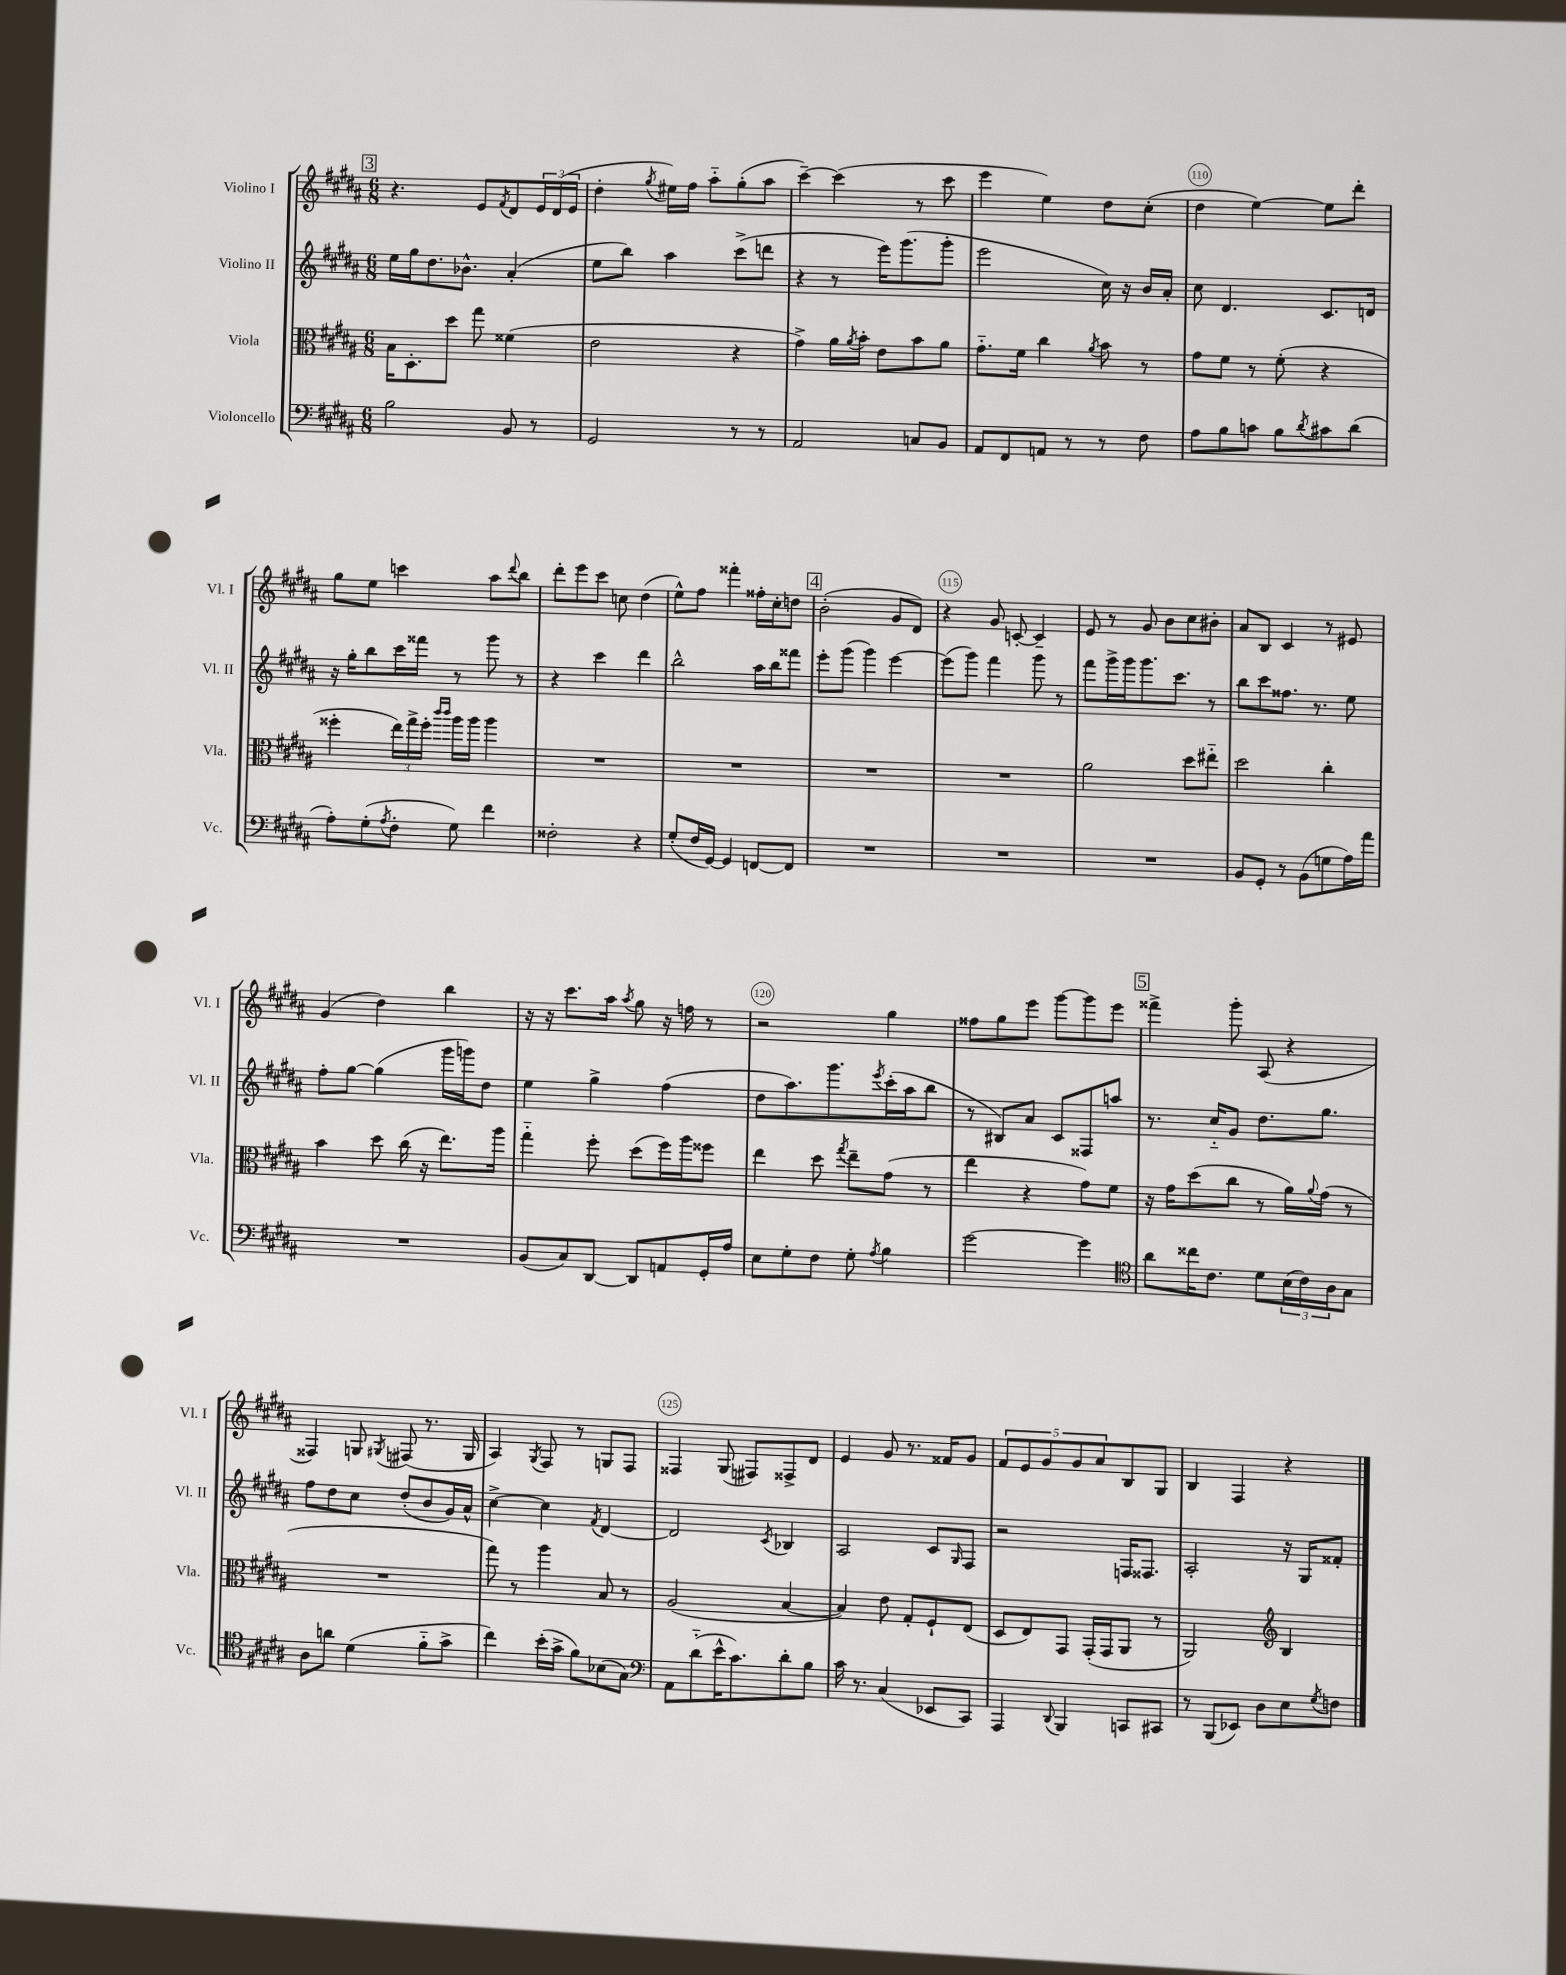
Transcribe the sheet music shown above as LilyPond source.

<<
\new StaffGroup <<
\new Staff = "s0" \with { instrumentName = "Violino I" shortInstrumentName = "Vl. I" } {
    \clef treble \key b \major \numericTimeSignature \time 6/8
    \mark \markup { \box "3" } r4. e'8 \acciaccatura { fis'8 } dis'8 \tuplet 3/2 { e'16 dis'16( e'16 } |
    dis''4-. \acciaccatura { gis''8 } eis''16) fis''16 ais''8-_ gis''8-.( ais''8 |
    cis'''4~--) cis'''4( r8 cis'''8 |
    e'''4 e''4) dis''8 cis''8-.( |
    dis''4 e''4~) e''8 dis'''8-. |
    gis''8 e''8 c'''4 ais''8 \appoggiatura { dis'''8 } b''8 |
    dis'''8-. e'''8 cis'''8 c''8 dis''4( |
    e''8-^) fis''8 fisis'''4-. fisis''16-. cis''16-. d''8 |
    \mark \markup { \box "4" } b'2-.( gis'8 dis'8) |
    r4 gis'8 c'8~-. c'4-- |
    e'8 r8 gis'8 b'8 cis''8 bis'8-. |
    ais'8 b8 cis'4 r8 eis'8 |
    gis'4( dis''4) b''4 |
    r16 r16 cis'''8. ais''16 \acciaccatura { ais''8 } gis''8 r16 f''16 r8 |
    r2 gis''4 |
    fisis''8 gis''8 e'''8 gis'''8~ gis'''8 e'''8 |
    \mark \markup { \box "5" } fisis'''4-> gis'''8-. ais8( r4 |
    fisis4) g8 \acciaccatura { gis8 } fis8( r8. gis16 |
    ais4) \acciaccatura { gis8 } fis8 r8 g8 fis8 |
    fisis4 gis8( fis8) fisis8-> dis'8 |
    e'4 gis'8 r8. fisis'16 gis'8 |
    \tuplet 5/4 { fis'8 e'8 gis'8 gis'8 ais'8 } b8 gis8 |
    b4 fis4 r4 \bar "|." |
}
\new Staff = "s1" \with { instrumentName = "Violino II" shortInstrumentName = "Vl. II" } {
    \clef treble \key b \major \numericTimeSignature \time 6/8
    \mark \markup { \box "3" } e''16 gis''16 dis''8. bes'8.-^ ais'4-.( |
    e''8 b''8) ais''4 cis'''8->( d'''8 |
    r4 r8 e'''16) gis'''8.( gis'''8-. |
    e'''2 cis''16) r16 b'16 ais'16-. |
    cis''8 dis'4. cis'8. d'16 |
    r16 gis''16-. b''8 cis'''16 fisis'''16 r8 gis'''8 r8 |
    r4 cis'''4 dis'''4 |
    b''2-^ ais''16 b''16 fisis'''8 |
    \mark \markup { \box "4" } e'''8-. gis'''8( gis'''4) e'''4~ |
    e'''8( gis'''8) fis'''4 gis'''8 r8 |
    fis'''8 gis'''16-> gis'''16 gis'''8. cis'''8. r8 |
    b''8 cis'''8 fisis''8. r8. e''8 |
    fis''8-. gis''8~ gis''4( gis'''16 g'''16) dis''8 |
    e''4 gis''4-> fis''4( |
    dis''8 ais''8.) gis'''8. \acciaccatura { e'''8 } cis'''16-.( ais''16 b''8 |
    r8 bis8) ais'8 cis'8 fisis8 a''8 |
    \mark \markup { \box "5" } r8. cis''16-_ gis'8 dis''8. gis''8. |
    fis''8 dis''8 cis''8 dis''8-.( b'8 gis'16) ais'16-^ |
    cis''4~-> cis''4 \acciaccatura { fis'8 } dis'4~ |
    dis'2 \acciaccatura { cis'8 } bes4 |
    ais2 cis'8 \grace { gis16 } fis8 |
    r2 f16 fisis8. |
    ais2-. r16 gis16 fisis'8-. \bar "|." |
}
\new Staff = "s2" \with { instrumentName = "Viola" shortInstrumentName = "Vla." } {
    \clef alto \key b \major \numericTimeSignature \time 6/8
    \mark \markup { \box "3" } b16 dis8.-. dis''8 gis''8 fisis'4( |
    e'2 r4 |
    gis'4->) ais'16 \acciaccatura { ais'8 } b'16-. e'8 b'8 ais'8 |
    gis'8.-_ fis'16 cis''4 \acciaccatura { ais'8 } b'8 r8 |
    gis'8 fis'8 r8 fis'8-.( r4 |
    fisis''4-. \tuplet 3/2 { e''16) gis''16-> fisis''16-. } \grace { cis'''16 cis'''16 } ais''16 ais''16 ais''4 |
    R2. |
    R2. |
    \mark \markup { \box "4" } R2. |
    R2. |
    ais'2 dis''8 eis''8-_ |
    dis''2 cis''4-. |
    b'4 dis''8 cis''16( r16 e''8.) ais''16 |
    gis''4-_ fis''8-. dis''8( fis''16) ais''16 fisis''8 |
    e''4 dis''8 \acciaccatura { gis''8 } e''8-- gis'8( r8 |
    e''4 r4 gis'8) fis'8 |
    \mark \markup { \box "5" } r16 gis'16 dis''8( cis''8 r8 ais'16) \appoggiatura { ais'8 } gis'16( r8 |
    R2. |
    gis''8) r8 ais''4 b8 r8 |
    ais2( b4~ |
    b4) e'8 gis8-. fis8-! e8( |
    dis8 e8) gis,8 gis,16-.( gis,16 ais,8 r8 |
    ais,2) \clef treble b4 \bar "|." |
}
\new Staff = "s3" \with { instrumentName = "Violoncello" shortInstrumentName = "Vc." } {
    \clef bass \key b \major \numericTimeSignature \time 6/8
    \mark \markup { \box "3" } b2 b,8 r8 |
    gis,2 r8 r8 |
    ais,2 c8 b,8 |
    ais,8 fis,8 a,8 r8 r8 fis8 |
    ais8 b8 c'8 b8 \acciaccatura { dis'8 } cis'8 dis'8( |
    ais8-.) gis8-.( \acciaccatura { ais8 } fis8-. gis8) fis'4 |
    fisis2-. r4 |
    gis8-.( fis16 gis,16~) gis,4 f,8~ f,8 |
    \mark \markup { \box "4" } R2. |
    R2. |
    R2. |
    b,8 gis,8-. r8 b,8( g8 ais16) ais'16 |
    R2. |
    b,8( cis8) dis,8~ dis,8 a,8 gis,16-. ais16 |
    e8 gis8-. fis8 gis8-. \acciaccatura { ais8 } b4 |
    gis'2~ gis'4 |
    \mark \markup { \box "5" } \clef tenor ais'8 cisis''16 cis'8. dis'8 \tuplet 3/2 { b16( cis'16) ais16 } gis8 |
    ais8 a'8 dis'4( fis'8-_ gis'8-> |
    cis''4) b'16-.( gis'16-> fis'8) bes8( gis8) |
    \clef bass ais,8 dis'8-_( e'16-^ cis'8.) dis'8-. b8 |
    cis'16 r8. cis4( ees,8 cis,8) |
    ais,,4 \appoggiatura { dis,8 } b,,4 c,8 cis,8 |
    r8 b,,8( ees,8) dis8 e8 \acciaccatura { gis8 } f8 \bar "|." |
}
>>
>>
\layout { \context { \Score currentBarNumber = #106 \override BarNumber.break-visibility = ##(#f #t #t) barNumberVisibility = #(every-nth-bar-number-visible 5) \override BarNumber.stencil = #(make-stencil-circler 0.1 0.3 ly:text-interface::print) } }
